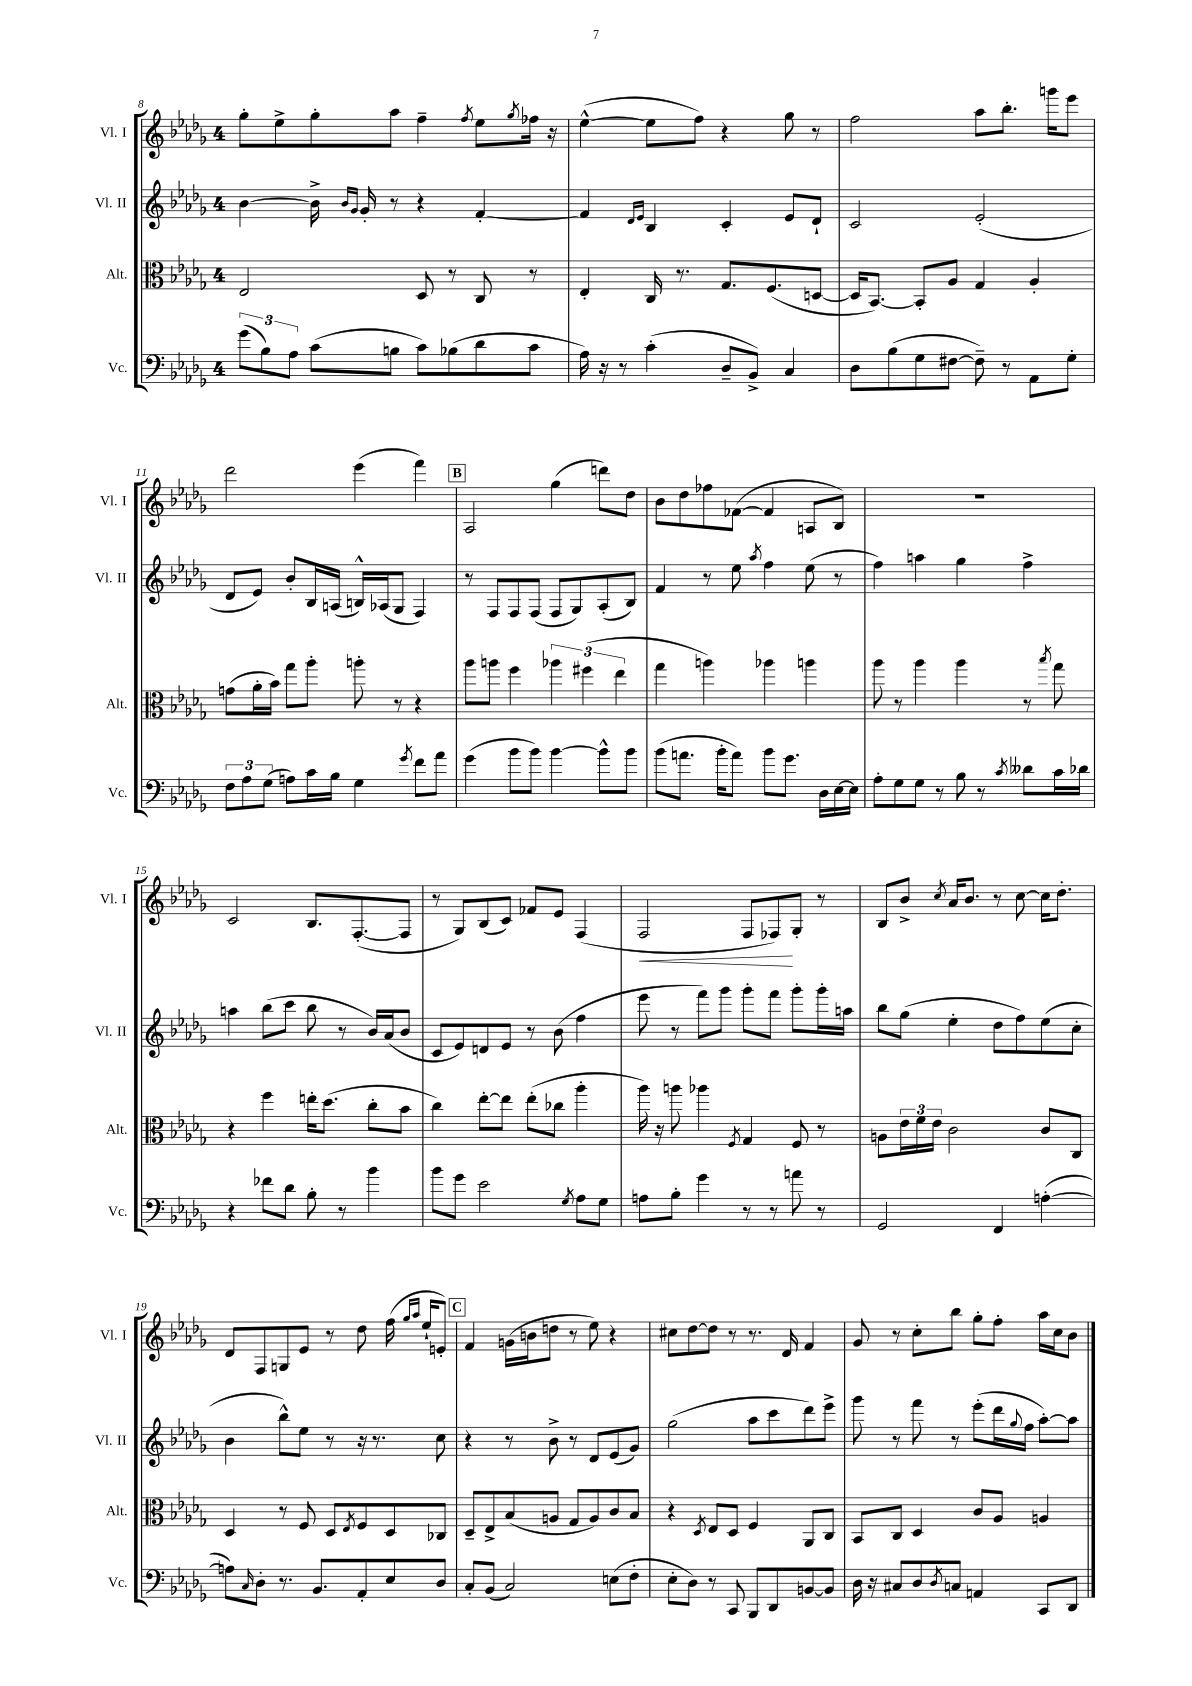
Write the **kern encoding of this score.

**kern	**kern	**kern	**kern
*staff4	*staff3	*staff2	*staff1
*clefF4	*clefC3	*clefG2	*clefG2
*k[b-e-a-d-g-]	*k[b-e-a-d-g-]	*k[b-e-a-d-g-]	*k[b-e-a-d-g-]
*M4/4	*M4/4	*M4/4	*M4/4
(12g-	2E-	[4b-	8gg-'
12B-)	.	.	.
.	.	.	8ee-^
12A-	.	.	.
(8c	.	16b-^]	8gg-'
.	.	16qqb-	.
.	.	16qqg-	.
.	.	16g-'	.
8B	.	8r	8aa-
8c)	8D-	4r	4ff~
(8B-	8r	.	.
.	.	.	8qff
8d-	8C	[4f'	8ee-
.	.	.	8qgg-
8c	8r	.	16ff-
.	.	.	16r
=	=	=	=
16A-)	4E-'	4f]	([4ee-^^
16r	.	.	.
8r	.	.	.
.	.	16qqd-	.
.	.	16qqe-	.
(4c'	16C	4B-	8ee-]
.	8.r	.	.
.	.	.	8ff)
8D-~	8.G-	4c'	4r
8BB-^)	.	.	.
.	(8.F	.	.
4C	.	8e-	8gg-
.	[8D	8d-`	8r
=	=	=	=
8D-	16D]	2c	2ff
.	[8.BB-)	.	.
(8B-	.	.	.
8G-	8BB-']	.	.
[8F#	8A-	.	.
8F#~])	4G-	(2e-'	8aa-
8r	.	.	8.bb-'
8AA-	4A-'	.	.
.	.	.	16ggg
8G-'	.	.	8eee-
=	=	=	=
12F	(8g	8d-	2ddd-
12A-	.	.	.
.	16a-'	8e-)	.
(12G-	.	.	.
.	16b-)	.	.
8A)	8gg-	8b-'	.
16c	8aa-'	16B-	.
16B-	.	(16A	.
4G-	8aa'	16B^^)	(4eee-
.	.	(16A-	.
.	8r	8G-	.
8qg-	.	.	.
8f	4r	4F)	4fff)
8a-	.	.	.
=	=	=	=
(4g-	8aa-	8r	2A-
.	8aa	8F	.
8b-	4ff	8F	.
8b-)	.	(8F	.
[4b-	6aa-	8F	(4gg-
.	.	8G-)	.
.	(6ff#	.	.
8b-^^]	.	(8A-'	8ddd)
.	6ee-	.	.
8b-	.	8B-)	8dd-
=	=	=	=
(8b-	4gg-	4f	8b-
8.a	.	.	8dd-
.	4aa)	8r	8ff-
16b-'	.	.	.
8a)	.	8ee-	([8f-
.	.	8qaa-	.
8b-	4aa-	4ff	4f-]
8.g-	.	.	.
.	4aa	(8ee-	8A
16D-	.	.	.
[16E-	.	8r	8B-)
16E-]	.	.	.
=	=	=	=
8A-'	8aa-	4ff)	1r
8G-	8r	.	.
8G-	4aa-	4aa	.
8r	.	.	.
8B-	4aa-	4gg-	.
8r	.	.	.
8qc	.	.	.
8d--	8r	4ff^	.
.	8qbb-	.	.
16c	8gg-	.	.
16d-	.	.	.
=	=	=	=
4r	4r	4aa	2c
8f-	4ff	(8bb-	.
8d-	.	8ccc	.
8B-'	16ee'	8bb-	8.B-
.	(8.dd-	.	.
8r	.	8r	.
.	.	.	([8.F'
4b-	8cc'	16b-)	.
.	.	(16a-	.
.	8b-	8b-	8F]
=	=	=	=
8b-	4cc)	8c	8r
8g-	.	8e-)	8G-)
2e-	[8ee-'	8d	(8B-
.	8ee-]	8e-	8c)
.	(8ee-'	8r	8f-
.	8cc-	(8b-	8e-
8qG-	.	.	.
8A-	4aa-'	4ff	(4F
8G-	.	.	.
=	=	=	=
8A	16aa-)	8eee-	2F
.	16r	.	.
8B-'	8aa	8r	.
4g-	4aa-	8fff)	.
.	.	8ggg-	.
.	8qF	.	.
8r	4G-	8ggg-'	8F
8r	.	8fff	8F-)
8a	8F	8ggg-'	8G-'
8r	8r	16ggg-'	8r
.	.	16aa	.
=	=	=	=
2GG-	8A	8bb-	8B-
.	24e-	(8gg-	8b-^
.	24f	.	.
.	24e-	.	.
.	.	.	8qcc
.	2c	4ee-'	16a-
.	.	.	8.b-
4FF	.	8dd-	8r
.	.	8ff)	[8cc
([4A'	8c	(8ee-	16cc]
.	.	.	8.dd-'
.	8C	8cc'	.
=	=	=	=
8A])	4D-	4b-	8d-
16qqC	.	.	.
8D-'	.	.	8F
8.r	8r	8bb-^^)	8G
.	8F	8ee-	8e-
8.BB-	.	.	.
.	8D-	8r	8r
.	8qE-	.	.
8AA-'	8F	16r	8dd-
.	.	8.r	.
8E-	8D-	.	(16ff
.	.	.	16qqgg-
.	.	.	16qqaa-
.	.	.	16ee-`
8D-	8C-	8cc	8e')
=	=	=	=
8C'	8D-~	4r	4f
(8BB-	8E-^	.	.
2C)	(8B-	8r	(16g
.	.	.	16b
.	8A	8b-^	8dd
.	8G-	8r	8r
.	8A)	8d-	8ee-)
(8E	8c	(8e-	4r
8F'	8B-	8g-)	.
=	=	=	=
8E-'	4r	(2gg-	8cc#
8D-)	.	.	[8dd-
.	8qD-	.	.
8r	8E-	.	8dd-]
8CC	8D-	.	8r
8BBB-	4F	8aa-	8.r
8DD-	.	8ccc	.
.	.	.	16d-
[8BB	8AA-	8ddd-)	4f
8BB]	8C	8eee-^	.
=	=	=	=
16D-	8BB-	8ggg-	8g-
16r	.	.	.
8C#	8C	8r	8r
8D-	4D-	8fff	8cc'
8qD-	.	.	.
8C	.	8r	8bb-
4AA	8c	(8eee-'	8gg-'
.	8A-	16ddd-	8ff'
.	.	8qqgg-	.
.	.	16ff	.
8CC	4A	[8aa-')	16aa-
.	.	.	16cc
8DD-	.	8aa-]	8b-
==	==	==	==
*-	*-	*-	*-
